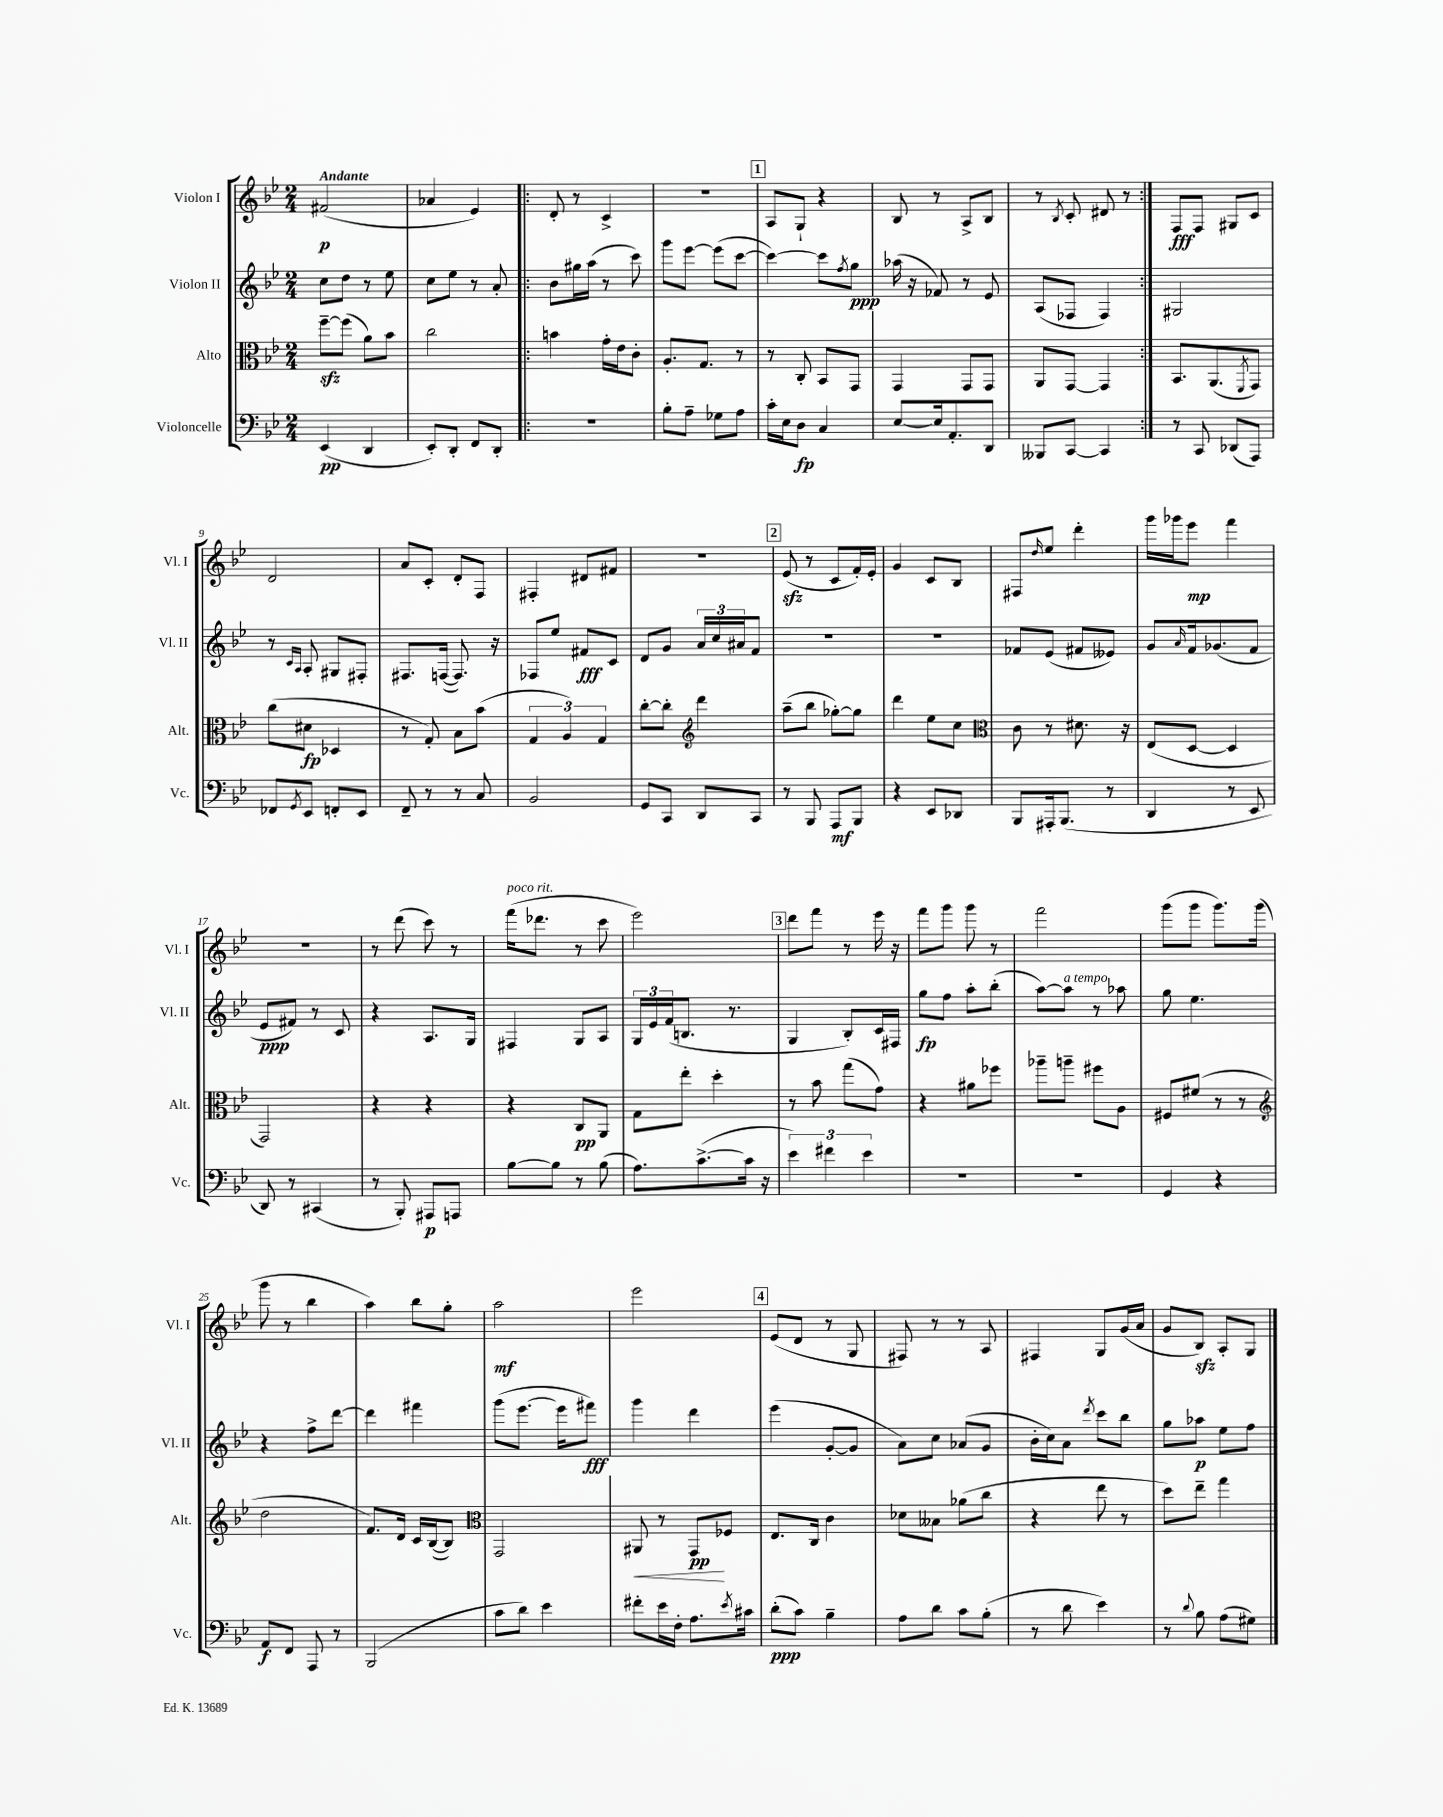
<<
\new StaffGroup <<
\new Staff = "s0" \with { instrumentName = "Violon I" shortInstrumentName = "Vl. I" } {
    \clef treble \key bes \major \numericTimeSignature \time 2/4 \tempo "Andante"
    fis'2\p( |
    aes'4 ees'4) |
    \repeat volta 2 { d'8-. r8 c'4-> |
    r2 |
    \mark \markup { \box "1" } a8 g8-! r4 |
    bes8 r8 a8-> bes8 |
    r8 \acciaccatura { bes8 } c'8-. dis'8 r8 | }
    f8\fff f8 gis8 c'8 |
    d'2 |
    a'8 c'8-. d'8-. f8 |
    fis4-. dis'8 fis'8 |
    R2 |
    \mark \markup { \box "2" } ees'8\sfz( r8 c'8 f'16-.) ees'16-. |
    g'4 c'8 bes8 |
    fis8 \grace { d''16 } ees''8 d'''4-. |
    g'''16 ges'''16 ees'''8\mp f'''4 |
    R2 |
    r8 d'''8( c'''8) r8 |
    f'''16^\markup { \italic "poco rit." }( des'''8. r8 c'''8 |
    ees'''2) |
    \mark \markup { \box "3" } d'''8 f'''8 r8 ees'''16 r16 |
    f'''8 g'''8 g'''8 r8 |
    f'''2 |
    g'''8( g'''8 g'''8.) g'''16( |
    g'''8 r8 bes''4 |
    a''4) bes''8 g''8-. |
    a''2\mf |
    ees'''2 |
    \mark \markup { \box "4" } ees'8( d'8 r8 g8 |
    fis8) r8 r8 a8 |
    fis4 g8 g'16( a'16 |
    g'8 bes8\sfz) a8-. g8 \bar "|." |
}
\new Staff = "s1" \with { instrumentName = "Violon II" shortInstrumentName = "Vl. II" } {
    \clef treble \key bes \major \numericTimeSignature \time 2/4
    c''8 d''8 r8 ees''8 |
    c''8 ees''8 r8 a'8-. |
    \repeat volta 2 { bes'8 gis''16 a''16( r8 c'''8) |
    g'''8 ees'''8~ ees'''8( c'''8~ |
    \mark \markup { \box "1" } c'''4~) c'''8 \acciaccatura { f''8 } g''8\ppp |
    aes''16( r16 fes'8) r8 ees'8 |
    a8( fes8 fes4) | }
    gis2 |
    r8 \grace { c'16 a16 } a8-. gis8 fis8-. |
    fis8. f16~( f8.) r16 |
    fes8 ees''8 fis'8\fff c'8 |
    d'8 g'8 \tuplet 3/2 { a'16 c''16 ais'16 } f'8 |
    \mark \markup { \box "2" } R2 |
    R2 |
    fes'8 ees'8( fis'8 eeses'8) |
    g'8 \grace { a'16 } f'16 ges'8.( f'8 |
    ees'8\ppp fis'8) r8 c'8 |
    r4 a8. g16 |
    fis4 g8 a8 |
    \tuplet 3/2 { g16 ees'16 f'16( } b8. r8. |
    \mark \markup { \box "3" } g4 bes8-.) c'16 fis16 |
    g''8\fp f''8 a''8-. bes''8-.( |
    a''8~) a''8^\markup { \italic "a tempo" } r8 aes''8 |
    g''8 ees''4. |
    r4 f''8-> d'''8~ |
    d'''4 fis'''4 |
    g'''8( ees'''8.~ ees'''16 fis'''8\fff) |
    g'''4 d'''4 |
    \mark \markup { \box "4" } ees'''4( g'8~-. g'8 |
    a'8) c''8 aes'8( g'8 |
    bes'16-. c''16) a'8 \acciaccatura { d'''8 } c'''8 bes''8 |
    g''8 aes''8\p ees''8 f''8 \bar "|." |
}
\new Staff = "s2" \with { instrumentName = "Alto" shortInstrumentName = "Alt." } {
    \clef alto \key bes \major \numericTimeSignature \time 2/4
    f''8~--\sfz f''8( a'8) bes'8 |
    c''2 |
    \repeat volta 2 { b'4 g'16-. ees'16 c'8-. |
    a8.-. g8. r8 |
    \mark \markup { \box "1" } r8 c8-. bes,8 g,8 |
    g,4 g,8 g,8 |
    a,8 g,8~ g,4 | }
    bes,8. a,8.( \acciaccatura { f,8 } g,8) |
    c''8( dis'8\fp des4 |
    r8 g8-.) bes8 bes'8( |
    \tuplet 3/2 { g4 a4) g4 } |
    c''8~-. c''8-. \clef treble d'''4 |
    \mark \markup { \box "2" } a''8--( bes''8 ges''8~-.) ges''8 |
    d'''4 ees''8 c''8 |
    \clef alto c'8 r8 dis'8. r16 |
    ees8( d8~ d4 |
    g,2) |
    r4 r4 |
    r4 c8\pp a,8 |
    g8 ees''8-. d''4-. |
    \mark \markup { \box "3" } r8 bes'8 g''8( g'8) |
    r4 ais'8 fes''8 |
    aes''8-- a''8-- fis''8 a8 |
    fis8 fis'8( r8 r8 |
    \clef treble d''2 |
    f'8.) d'16 c'16 bes16~( bes8) |
    \clef alto g,2 |
    ais,8\< r8 g,8\pp\! fes8 |
    \mark \markup { \box "4" } ees8. c16 c'4 |
    des'8 beses8 aes'8( c''8 |
    r4 ees''8 r8 |
    d''8) ees''8-- g''4 \bar "|." |
}
\new Staff = "s3" \with { instrumentName = "Violoncelle" shortInstrumentName = "Vc." } {
    \clef bass \key bes \major \numericTimeSignature \time 2/4
    ees,4\pp( d,4 |
    ees,8-.) d,8-. f,8 d,8-. |
    \repeat volta 2 { r2 |
    bes8-. a8-- ges8 a8 |
    \mark \markup { \box "1" } c'16-. ees16 d8\fp c4 |
    ees8~ ees16 a,8.-. d,8 |
    beses,,8 c,8~ c,4 | }
    r8 c,8 des,8( a,,8) |
    fes,8 \acciaccatura { g,8 } ees,8 f,8-. ees,8 |
    f,8-- r8 r8 c8 |
    bes,2 |
    g,8 c,8 d,8 c,8 |
    \mark \markup { \box "2" } r8 bes,,8 a,,8\mf bes,,8 |
    r4 ees,8 des,8 |
    bes,,8 ais,,16-. bes,,8.( r8 |
    d,4 r8 ees,8 |
    d,8) r8 cis,4( |
    r8 bes,,8-.) ais,,8\p a,,8 |
    bes8~ bes8 r8 bes8( |
    a8.) c'8.~->( c'16 r16 |
    \mark \markup { \box "3" } \tuplet 3/2 { ees'4) fis'4 ees'4 } |
    R2 |
    R2 |
    g,4 r4 |
    a,8\f f,8 a,,8 r8 |
    bes,,2( |
    c'8 d'8) ees'4 |
    fis'8-. ees'16 f16-. a8. \acciaccatura { ees'8 } cis'16 |
    \mark \markup { \box "4" } d'8-.\ppp( c'8) bes4-- |
    a8 d'8 c'8 bes8-.( |
    r8 d'8 ees'4) |
    r8 \appoggiatura { d'8 } bes8 a8( gis8) \bar "|." |
}
>>
>>
